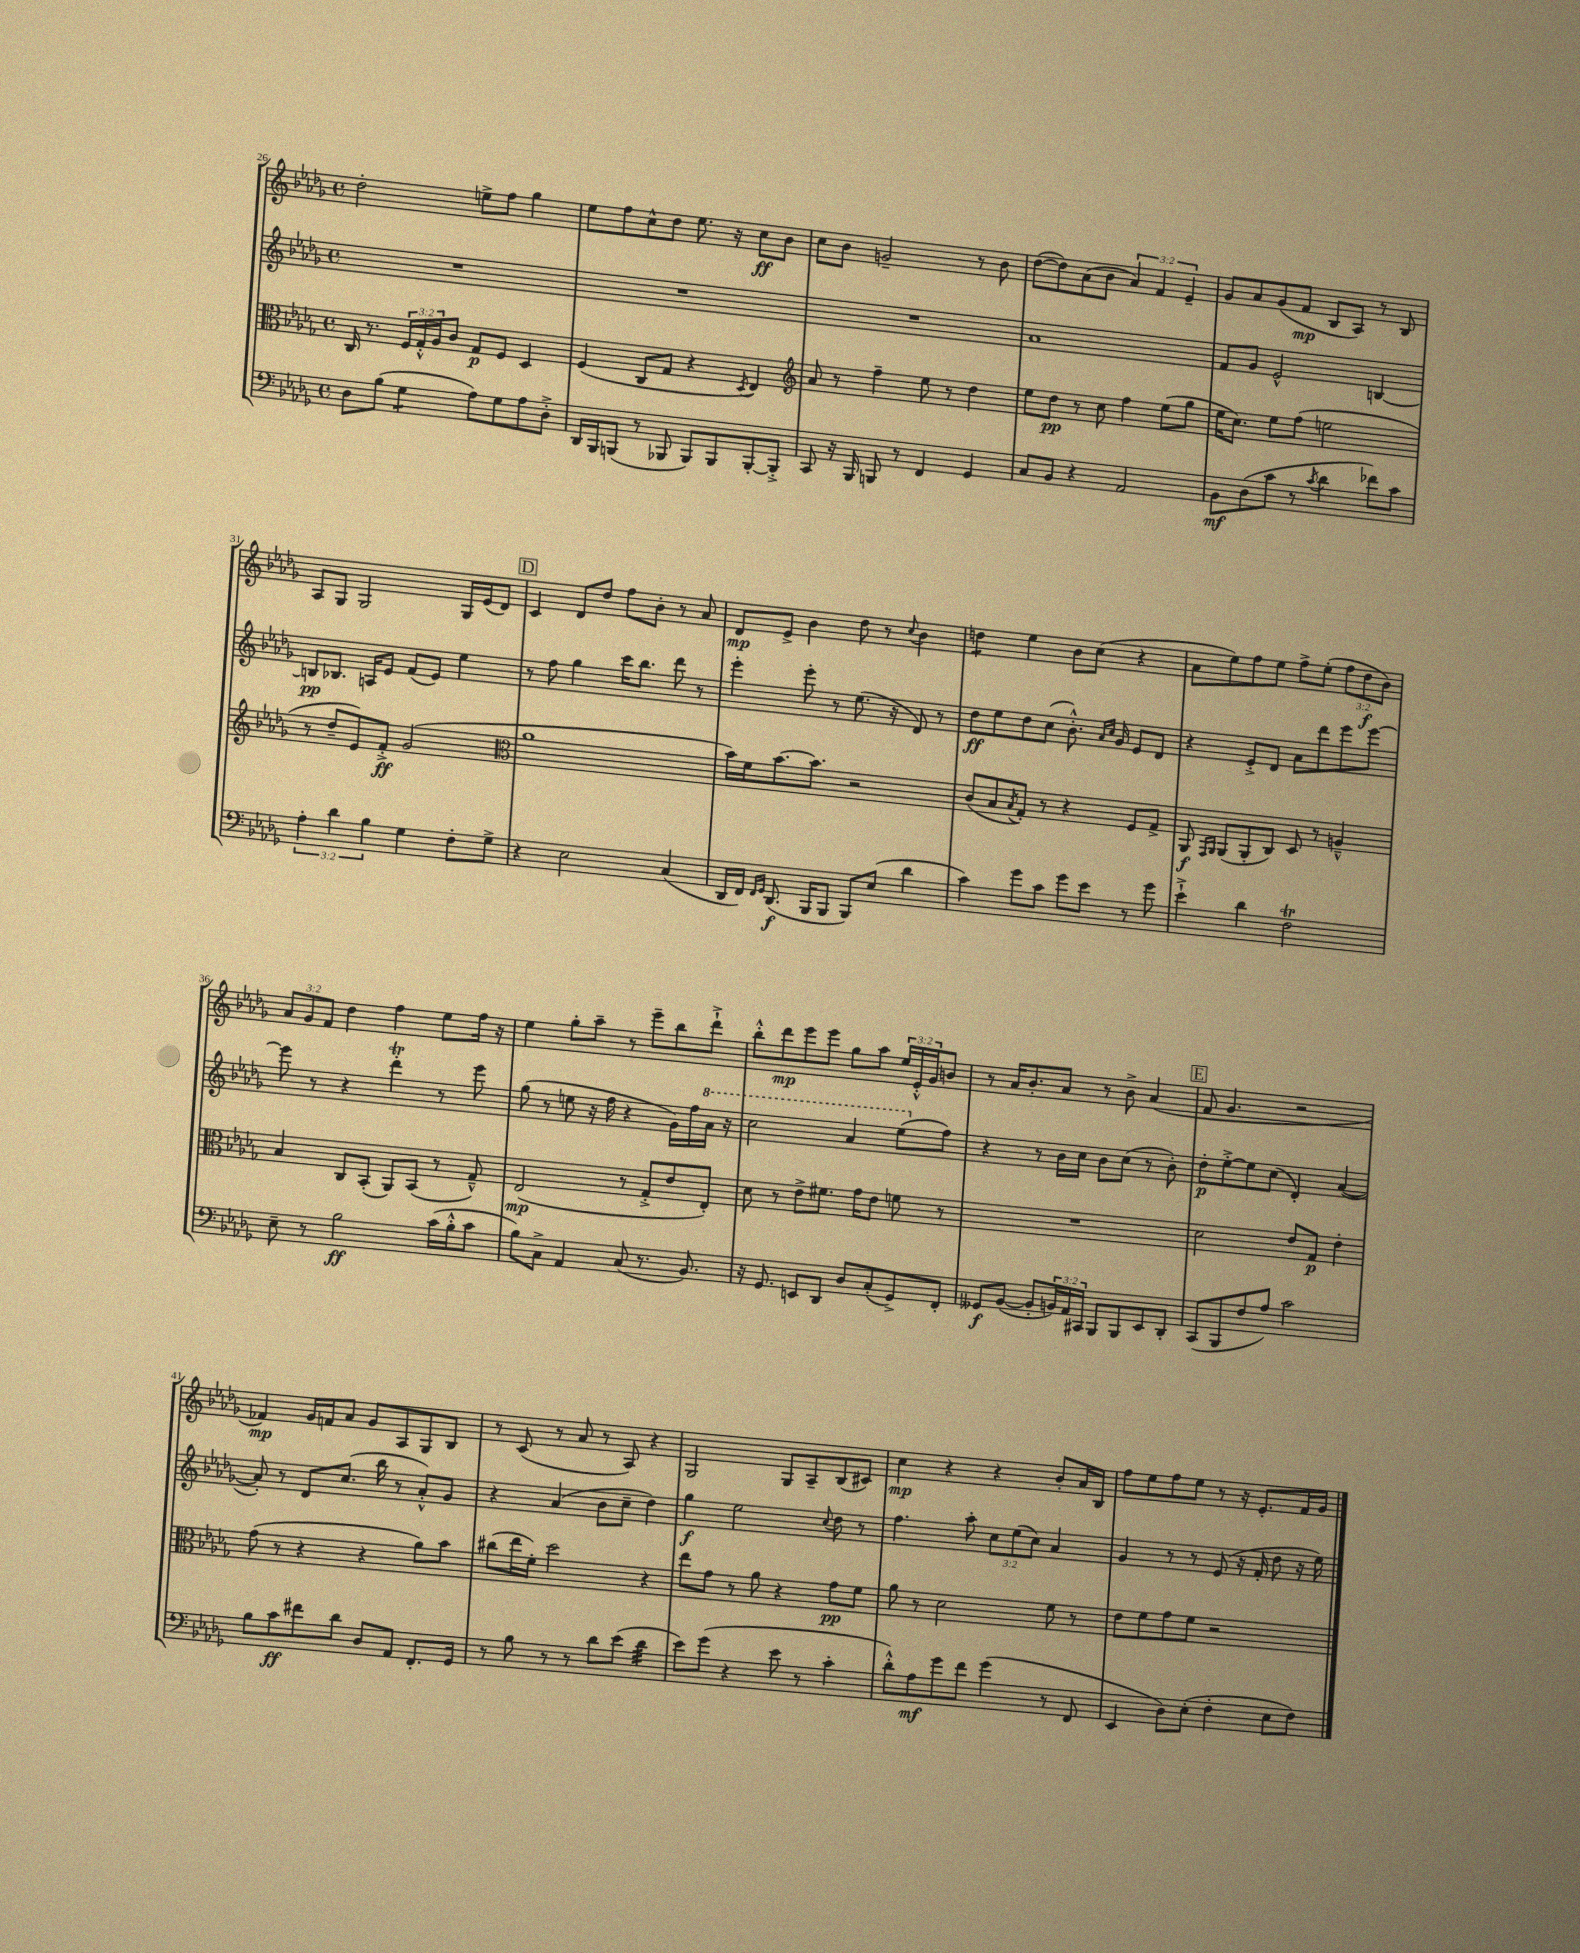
<<
\new StaffGroup <<
\new Staff = "s0" {
    \clef treble \key des \major \defaultTimeSignature \time 4/4 \override Staff.TupletNumber.text = #tuplet-number::calc-fraction-text
    des''2-. e''8-> f''8 ges''4 |
    ees''8 f''8 c''8-^ des''8 ees''8. r16 c''8\ff bes'8 |
    c''8 bes'8 g'2-- r8 bes'8 |
    des''8~( des''8) aes'8( bes'8 \tuplet 3/2 { aes'4) f'4 ees'4-- } |
    ges'8 aes'8 ges'8( f'8\mp bes8 aes8) r8 bes8 |
    aes8 ges8 ges2 ges16 ees'16( des'8) |
    \mark \markup { \box "D" } c'4 des'8 des''8 f''8 bes'8-. r8 aes'8 |
    des'8\mp ees'8-> bes'4 des''8 r8 \appoggiatura { c''8 } bes'4 |
    d''4:8 ees''4 bes'8 c''8( r4 |
    aes'8 ees''8) f''8 ees''8 f''8-> ees''8-.( \tuplet 3/2 { f''8 des''8\f bes'8) } |
    \tuplet 3/2 { aes'8 ges'8 f'8 } des''4 f''4 ees''8 f''16 r16 |
    ees''4 ges''8-. aes''8-- r8 ees'''8-- bes''8 des'''8-!-> |
    bes''8-.-^ des'''8\mp ees'''8 ees'''8 ges''8 aes''8 \tuplet 3/2 { ees''16 ees'16-.-^ ges'16 } b'8 |
    r8 aes'16 bes'8.-. aes'8 r8 bes'8-> aes'4( |
    \mark \markup { \box "E" } f'8 ges'4. r2 |
    fes'4\mp) ges'16 f'16 aes'8 ges'8 aes8 ges8 bes8 |
    r8 c'8( r8 aes'8 r8 aes8) r4 |
    ges2 ges8 aes8-- bes8( cis'8) |
    c''4\mp r4 r4 bes'8-. aes'16 bes16 |
    f''8 ees''8 f''8 ees''8 r8 r16 ees'8.-. f'16 ges'16 \bar "|." |
}
\new Staff = "s1" {
    \clef treble \key des \major \defaultTimeSignature \time 4/4 \override Staff.TupletNumber.text = #tuplet-number::calc-fraction-text
    R1 |
    R1 |
    R1 |
    aes'1 |
    f'8 ges'8 ees'2-^ b4~ |
    b8\pp bes8. a16 ees'8 f'8( ees'8) ees''4 |
    \mark \markup { \box "D" } r8 f''8 ges''4 c'''16 bes''8. des'''8 r8 |
    ees'''4-. ees'''8-. r8 ees''8.( r16 des'8) r8 |
    des''8\ff ees''8 des''8 c''8( bes'8.-.-^) \grace { aes'16 c''16 } ges'16 ees'8 des'8 |
    r4 ees'8-.-> des'8 aes'8 des'''8 ees'''8 ees'''8~ |
    ees'''8 r8 r4 des'''4-.\trill r8 ees'''8 |
    ges''8( r8 e''8 r16 f''16 r4 ges'16) f''16 \ottava #1 aes''16 r16 |
    c'''2 aes''4 ees'''8( \ottava #0 f''8) |
    r4 r8 bes'16 c''16 bes'8 c''8( r8 bes'8-.) |
    \mark \markup { \box "E" } des''8-.\p ees''8~-.-> ees''8 c''8( des'4-.) aes'4~( |
    aes'8-.) r8 des'8 c''8.( bes''16 r8 aes'8-.-^) ges'8 |
    r4 aes'4( bes'8 c''8-- des''4) |
    ges''4\f ees''2 \appoggiatura { c''8 } des''8 r8 |
    f''4. aes''8-. \tuplet 3/2 { c''8 ees''8( c''8) } aes'4 |
    ges'4 r8 r8 ees'8( r16 f'16-. des''8 r16 ees''16) \bar "|." |
}
\new Staff = "s2" {
    \clef alto \key des \major \defaultTimeSignature \time 4/4 \override Staff.TupletNumber.text = #tuplet-number::calc-fraction-text
    c16 r8. \tuplet 3/2 { f16 ges16-.-^ aes16 } c'8 ges8\p f8 des4 |
    f4( c8 ges8 r4 \acciaccatura { des8 } ees4) |
    \clef treble aes'8 r8 f''4-- ees''8 r8 des''4 |
    ees''8 des''8\pp r8 c''8 f''4 ees''8( ges''8 |
    ees''16 c''8.) ees''8 f''8( e''2 |
    r8 des''8-- ees'8) f'8-.->\ff ges'2( |
    \mark \markup { \box "D" } \clef alto aes'1 |
    bes'16) f'16 bes'8.~ bes'8. r2 |
    c'8( bes8 \acciaccatura { bes8 } ges8-.) r8 r4 f8 ges8-> |
    aes,8\f \grace { ges,16 aes,16 } aes,8( aes,8-. c8) des8 r8 a4---^ |
    bes4 c8 bes,8-.( aes,8) bes,8( r8 ges8---^) |
    ees2\mp( r8 ges8-.-> ees'8 ees8-.) |
    des'8 r8 ees'8-> fis'8. ges'16 ees'8 f'8 r8 |
    R1 |
    \mark \markup { \box "E" } des'2 ees'8 ges8\p ees'4-. |
    ges'8( r8 r4 r4 aes'8) bes'8 |
    cis''8( ees''16 f'16-.) des''2 r4 |
    ees''8 ges'8 r8 aes'8 r4 ges'8\pp f'8 |
    aes'8 r8 des'2 f'8 r8 |
    ees'8 f'8 ges'8 f'8 r2 \bar "|." |
}
\new Staff = "s3" {
    \clef bass \key des \major \defaultTimeSignature \time 4/4 \override Staff.TupletNumber.text = #tuplet-number::calc-fraction-text
    des8 bes8( ges4:8 aes8) ges8 aes8 des8-.-> |
    des,16 bes,,16 b,,8( r8 bes,,8 bes,,8) bes,,8 bes,,8~-. bes,,8-.-> |
    c,8 r16 bes,,16 b,,8 r8 f,4 ges,4 |
    c8 bes,8 r4 aes,2 |
    bes,8\mf des8( c'8 r8 \acciaccatura { c'8 } des'4 fes'8) c'8 |
    \tuplet 3/2 { aes4-. des'4 bes4 } ges4 f8-. ges8-> |
    \mark \markup { \box "D" } r4 ees2 c4( |
    des,16 f,16) \grace { f,16 ges,16 } des,8.\f( bes,,16 bes,,8 bes,,8) ees8( des'4 |
    c'4) ges'8 c'8 ges'8 ees'8 r8 ges'8 |
    ees'4-!-> des'4 f2\trill |
    ees8-- r8 bes2\ff c'16( bes16-.-^ c'8 |
    bes8) c8-> aes,4 c8( r8. bes,8.) |
    r16 ges,8. e,8 des,8 des8 c8-.( ges,8->) f,8-. |
    geses,8\f bes,8~( bes,8-. \tuplet 3/2 { b,16) aes,16 cis,16 } bes,,8 bes,,8 ees,8 des,8-. |
    \mark \markup { \box "E" } c,8( bes,,8 f8 aes8) c'2 |
    bes8 c'8\ff fis'8 des'8 des8 aes,8 f,8.-. ges,16 |
    r8 bes8 r8 r8 des'8 ees'8( des'4:32 |
    ees'8) ges'8( r4 ees'8 r8 c'4-. |
    des'8-.-^) aes8\mf ges'8 f'8 ges'4( r8 f,8 |
    ees,4 des8) ees8-.( f4-. ees8 f8) \bar "|." |
}
>>
>>
\layout { \context { \Score currentBarNumber = #26 } }
